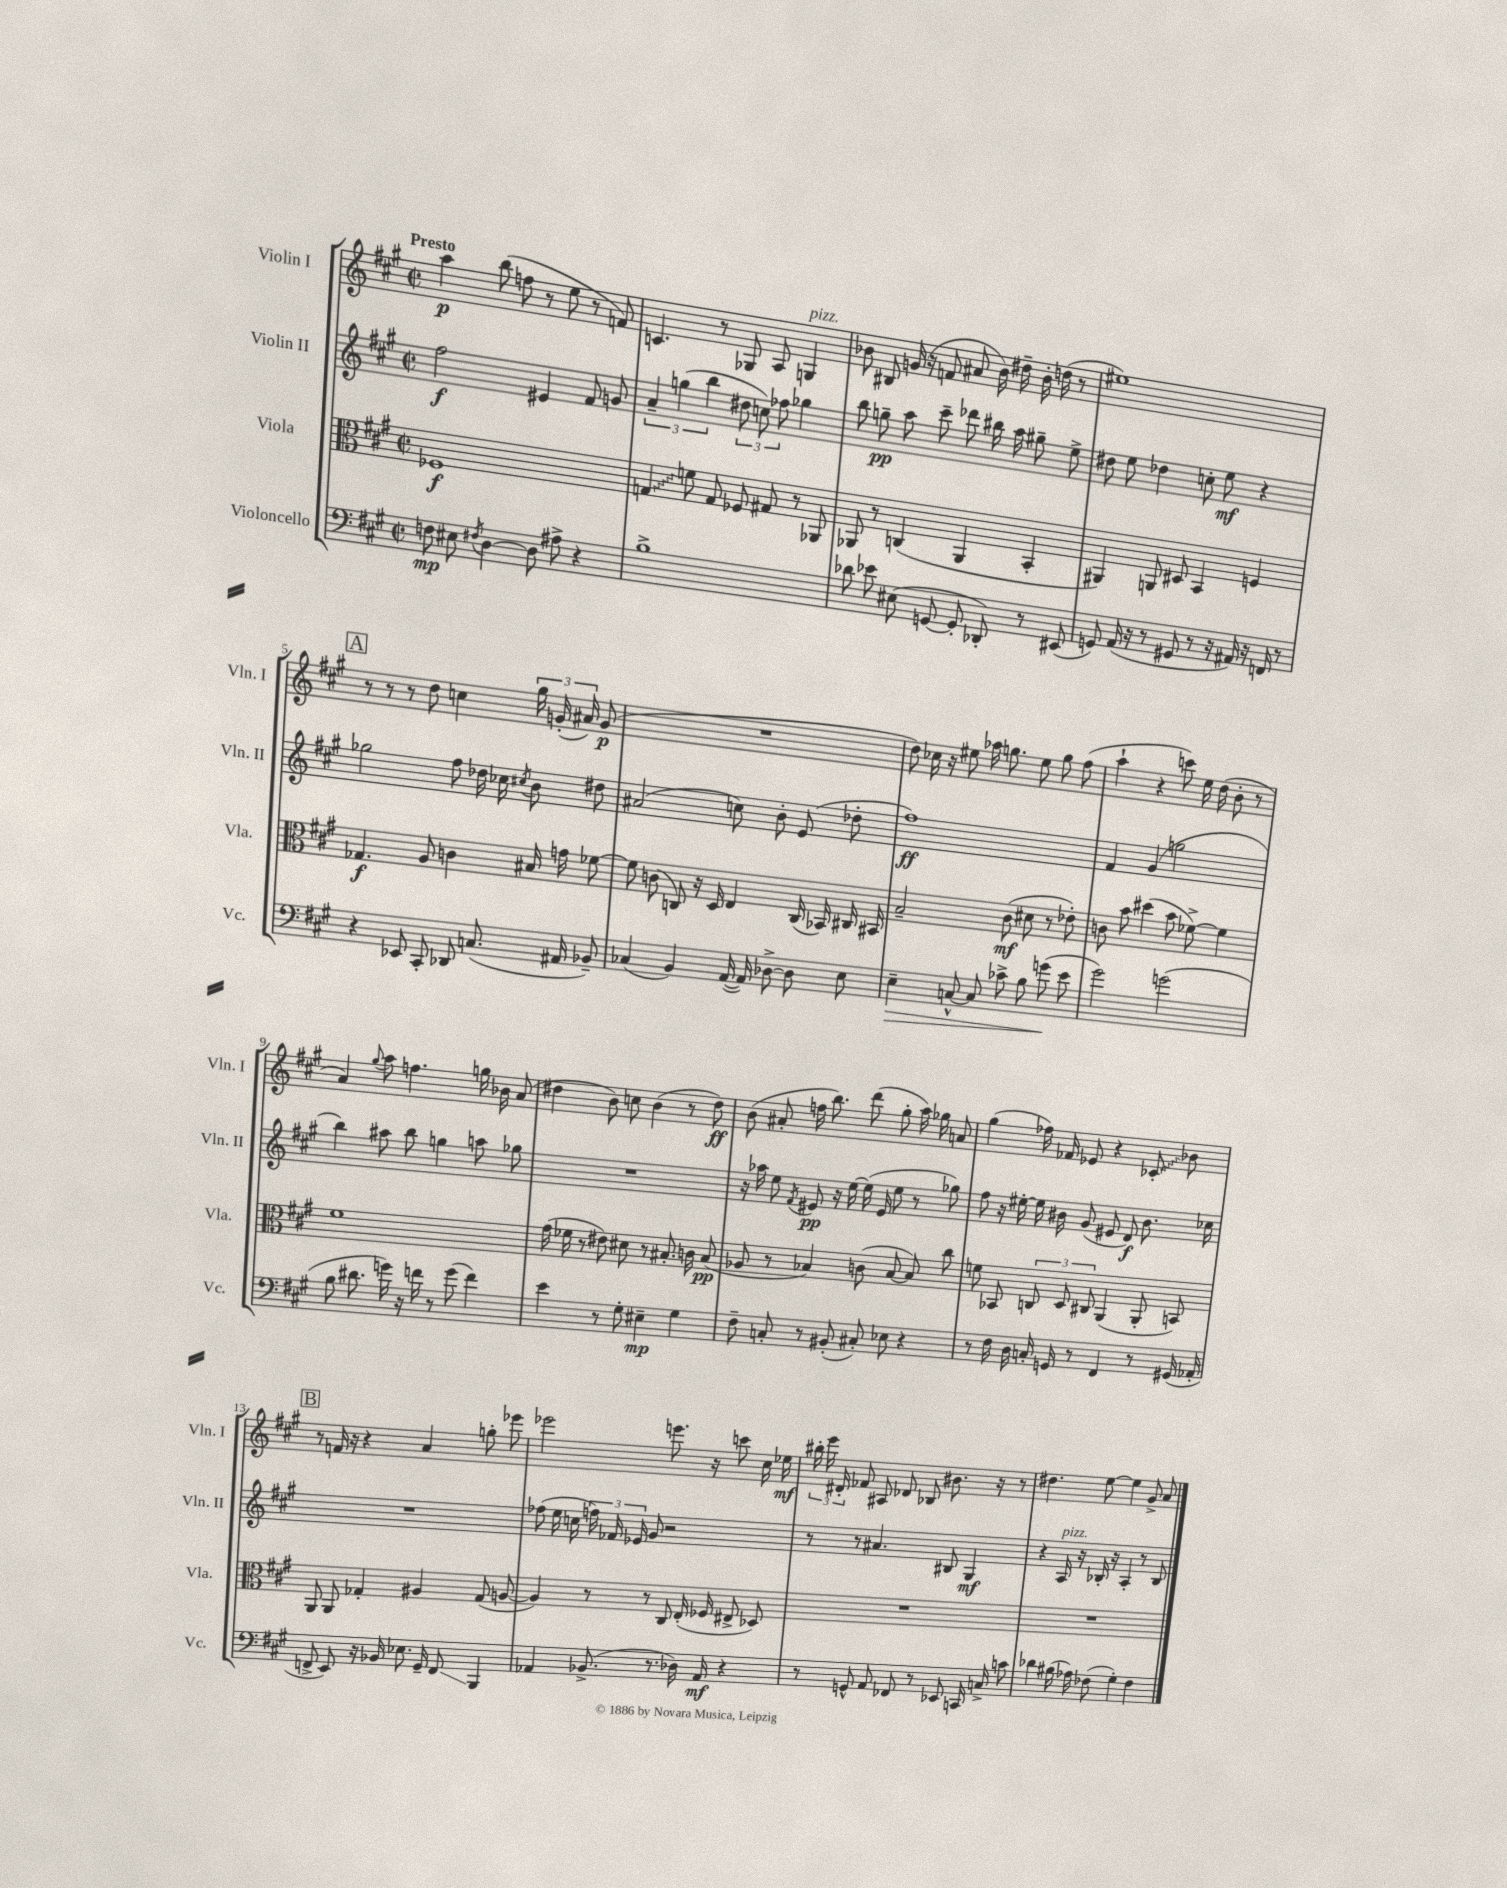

**kern	**kern	**kern	**kern
*staff4	*staff3	*staff2	*staff1
*clefF4	*clefC3	*clefG2	*clefG2
*k[f#c#g#]	*k[f#c#g#]	*k[f#c#g#]	*k[f#c#g#]
*M2/2	*M2/2	*M2/2	*M2/2
*met(c|)	*met(c|)	*met(c|)	*met(c|)
8F	1F-	2ff#	4aa
8E#	.	.	.
8qF#	.	.	.
[4D	.	.	(8bb
.	.	.	8ff
8D]	.	4e#	8r
8A#^	.	.	8ee
4r	.	8f#	8r
.	.	8g	8f)
=	=	=	=
1B^	4G	6a~	4.c
.	.	(6gg	.
.	8f	.	.
.	.	6bb	.
.	8G	.	8r
.	8F-	12dd#	8G-
.	.	12cc)	.
.	8G#	.	8A
.	.	12ff-	.
.	8r	4gg-	4G
.	8AA-	.	.
=	=	=	=
8d-	8AA-	8bb	8b-
8e-	8r	8gg~	8B#
(8E#	(4C	8aa	(16g
.	.	.	16r
[8GG	.	8ccc#~	8f
8GG']	4AA-	8ddd-	8a#
8DD-')	.	16bb#	16b-)
.	.	16aa	16dd#~
8r	4BB'	8gg#~	16b-'
.	.	.	(16dd
(8EE#	.	8ee^	8r
=	=	=	=
8GG)	4AA#)	8dd#	1ee#)
(16AA	.	8ee	.
16r	.	.	.
8r	8AA	4dd-	.
8GG#	8D#	.	.
8r	4BB	8cc'	.
16r	.	8ee	.
16AA#)	.	.	.
16r	4F	4r	.
16FF	.	.	.
8r	.	.	.
=	=	=	=
4r	4.G-	2gg-	8r
.	.	.	8r
8EE-	.	.	8r
8CC#'	8A	.	8dd
8DD-	4c	8ff#	4cc
(8.C	.	16dd-	.
.	.	16cc-	.
.	.	8qcc#	.
.	16B#	8b	24gg#
.	.	.	(24g'
16AA#	16g	.	.
.	.	.	24a#)
8BB-~)	[8f-	8dd#	(8g
=	=	=	=
(4C-	8f-]	(2a#	1r
.	(8c	.	.
4BB)	8C)	.	.
.	16r	.	.
.	16D	.	.
([16AA	4E	8cc)	.
16AA])	.	.	.
[8D-^	.	8b'	.
8D-]	(16C	(8e	.
.	16BB-)	.	.
8E	16C#	8dd-'	.
.	16BB#	.	.
=	=	=	=
4E~	2B~	1ff#)	8dd)
.	.	.	16cc-
.	.	.	16r
[8C^^	.	.	8ee#
8C]	.	.	16aa-
.	.	.	8.gg
8c-^	(8c#	.	.
8B	8d#	.	8ee#
(8g	8r	.	8gg
8e	8e-')	.	(8ff#
=	=	=	=
2g#)	8c	4f#	4aa`
.	8b	.	.
.	(4dd#	(4g#	4r
(2g	8b	2gg	8ccc)
.	[8f-^)	.	16ee
.	.	.	(16dd
.	4f-]	.	8b'
.	.	.	8r
=	=	=	=
8B	1f#	4bb)	4a)
8.d#	.	.	.
.	.	.	8qqgg#
.	.	8aa#	8aa
16g)	.	.	.
16r	.	8bb	4.ff
16f	.	.	.
8r	.	4gg	.
(8g	.	.	.
4f)	.	8aa	16gg
.	.	.	16b-
.	.	8gg-	(8a
=	=	=	=
4e	(16g#	1r	4dd#
.	16f-	.	.
.	8r	.	.
8r	8e#)	.	8b)
8G#'	8d#	.	8cc
4E#~	8r	.	(4b
.	8.B#'	.	.
4G#	.	.	8r
.	16c	.	.
.	(8B#	.	8dd#)
=	=	=	=
8F#~	8A-	16r	(8b
.	.	16aa-	.
8C'	8r	8ee	8a#'
.	.	8qf#	.
8r	4B-)	8e#	16ff
.	.	.	8.bb)
(8BB#'	.	16r	.
.	.	[16ee	.
8C#')	(8c	(16ee]	(8ddd
.	.	16e#	.
8E-	[8B-	8ee	8gg#'
4r	8B-])	8r	16aa)
.	.	.	16gg-
.	8cc#	8gg-)	8a
=	=	=	=
8r	8f	8ff#	(4gg#
16F#	8BB-	16r	.
16D	.	[16ee#'	.
16C'	12C	16ee#]	16ff-)
16GG	.	16b#	16f-
.	12D	.	.
8r	.	(8g#	8e-
.	12C#	.	.
4FF#	(4AA	8e#	4r
.	.	8d)	.
8r	8AA'	8.b#	8c-'
(16GG#	8BB)	.	8b-
16AA-'	.	16cc-	.
=	=	=	=
8FF^	8AA	1r	8r
8EE)	8AA	.	16f
.	.	.	16r
16r	4G-'	.	4r
16BB-	.	.	.
8.E-	.	.	.
.	4A#	.	4a
16GG#~	.	.	.
8FF	.	.	.
4BBB	(8G-	.	8gg'
.	[8A	.	8eee-
=	=	=	=
4AA-	4A])	(8ff-	2eee-
.	.	16ee	.
.	.	16cc	.
(8.BB-^	8r	24ff)	.
.	.	24f-	.
.	.	24e-	.
.	8r	8g#	.
8.r	.	.	.
.	8C#	2r	8.eee
16D-)	(16E'	.	.
16AA-	16F-	.	16r
4r	8E#^	.	8ccc
.	8D-)	.	16cc#
.	.	.	16ee-
=	=	=	=
8r	1r	8r	24bb#'
.	.	.	24eee
.	.	.	24d#'
8GG^^	.	8r	8f-
8AA	.	4.a#	8A#
8FF-	.	.	8d-
8r	.	.	8B-
8EE-	.	8B#	8.b#
16CC	.	4G#	.
16C^	.	.	16r
8c	.	.	8r
=	=	=	=
4d-	1r	4r	4.dd#
(16B#	.	16A	.
16A-)	.	16r	.
(8F-	.	16B-'	[8ee
.	.	16r	.
4G#')	.	4A'	4ee]
4F-	.	8r	8g#^
.	.	8B-	8a
==	==	==	==
*-	*-	*-	*-
